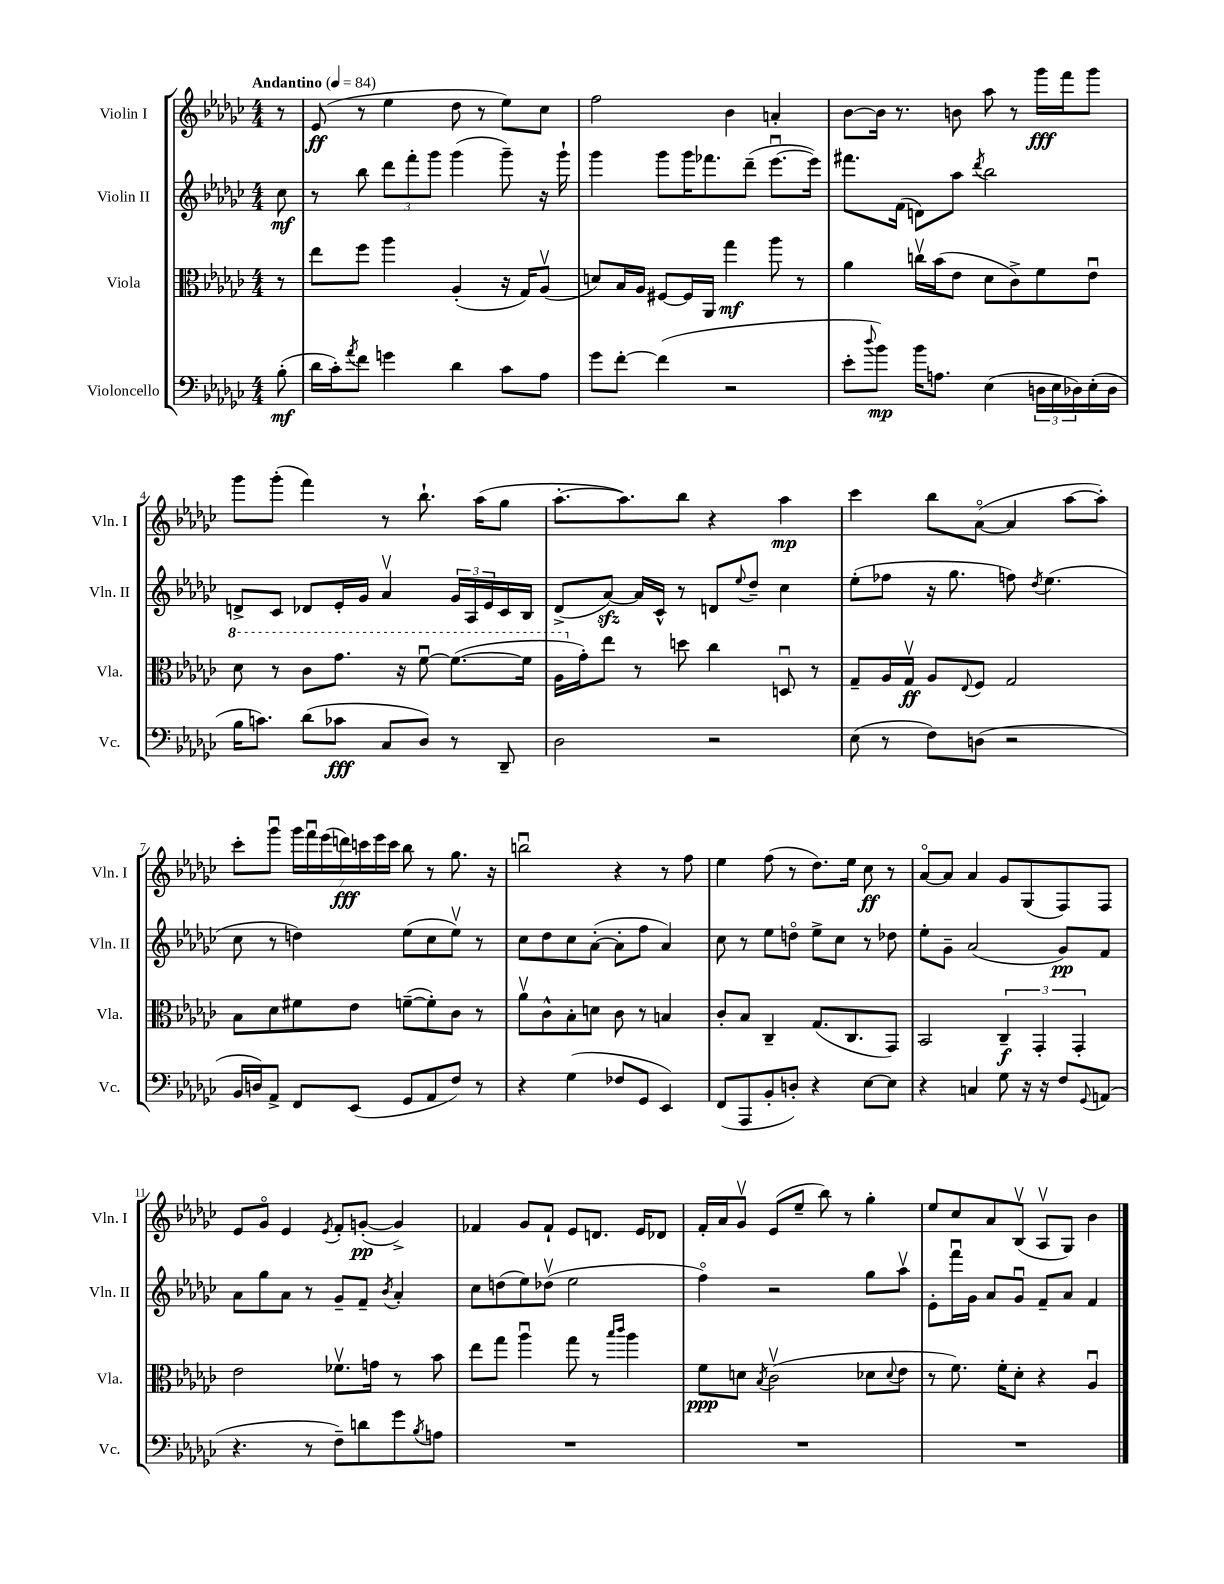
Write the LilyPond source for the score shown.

<<
\new StaffGroup <<
\new Staff = "s0" \with { instrumentName = "Violin I" shortInstrumentName = "Vln. I" } {
    \clef treble \key ges \major \numericTimeSignature \time 4/4 \partial 8 \tempo "Andantino" 4 = 84
    r8 |
    ees'8\ff( r8 ees''4 des''8 r8 ees''8) ces''8 |
    f''2 bes'4 a'4-. |
    bes'8~ bes'16 r8. b'8 aes''8 r8 ges'''16\fff f'''16 ges'''8 |
    ges'''8 ges'''8-.( f'''4) r8 bes''8.-! aes''16( ges''8 |
    aes''8.~-. aes''8.) bes''8 r4 aes''4\mp |
    ces'''4 bes''8 aes'8~\flageolet( aes'4 aes''8~ aes''8-.) |
    ces'''8-. ges'''8\downbow \tuplet 7/4 { ges'''16 f'''16\downbow ees'''16( d'''16\fff) c'''16 ees'''16 c'''16 } bes''8 r8 ges''8. r16 |
    b''2\downbow r4 r8 f''8 |
    ees''4 f''8( r8 des''8.) ees''16 ces''8\ff r8 |
    aes'8~\flageolet aes'8 aes'4 ges'8 ges8( f8) f8 |
    ees'8 ges'8\flageolet ees'4 \acciaccatura { ees'8 } f'8-. g'8~-.\pp( g'4->) |
    fes'4 ges'8 fes'8-! ees'8 d'8. ees'16 des'8 |
    f'16-. aes'16 ges'8\upbow ees'8( ees''8-- bes''8) r8 ges''4-. |
    ees''8 ces''8 aes'8 bes8\upbow( aes8\upbow ges8) bes'4 \bar "|." |
}
\new Staff = "s1" \with { instrumentName = "Violin II" shortInstrumentName = "Vln. II" } {
    \clef treble \key ges \major \numericTimeSignature \time 4/4 \partial 8
    ces''8\mf |
    r8 bes''8 \tuplet 3/2 { des'''8 f'''8-. ges'''8 } ges'''4( ges'''8--) r16 ges'''16-! |
    ges'''4 ges'''8 ges'''16 fes'''8. des'''8--( ees'''8.~\downbow ees'''16) |
    fis'''8. f'16( d'8) aes''8 \acciaccatura { des'''8 } bes''2 |
    d'8-> ces'8 des'8 ees'16-. ges'16 aes'4\upbow \tuplet 3/2 { ges'16 aes16 ees'16 } ces'16 bes16 |
    des'8->( aes'8~\sfz) aes'16 ces'16-^ r8 d'8 \appoggiatura { ees''8 } des''8-- ces''4 |
    ees''8-.( fes''8 r16 ges''8. f''8) \acciaccatura { des''8 } ees''4.( |
    ces''8 r8 d''4) ees''8( ces''8 ees''8\upbow) r8 |
    ces''8 des''8 ces''8 aes'8~-.( aes'8-. f''8 aes'4) |
    ces''8 r8 ees''8 d''8\flageolet ees''8-> ces''8 r8 des''8 |
    ees''8-. ges'8-- aes'2( ges'8\pp) f'8 |
    aes'8 ges''8 aes'8 r8 ges'8-- f'8-- \acciaccatura { bes'8 } aes'4-. |
    ces''8 d''8( ees''8) des''8\upbow( ees''2 |
    f''4\flageolet) r2 ges''8 aes''8\upbow |
    ees'8-. f'''16\downbow ges'16 aes'8 ges'8\downbow f'8-- aes'8 f'4 \bar "|." |
}
\new Staff = "s2" \with { instrumentName = "Viola" shortInstrumentName = "Vla." } {
    \clef alto \key ges \major \numericTimeSignature \time 4/4 \partial 8
    r8 |
    ees''8 f''8 aes''4 aes4-.( r16 ges16) aes8\upbow( |
    d'8) bes16 aes16 fis8~ fis16 aes,16 ges''4\mf aes''8 r8 |
    aes'4 c''16\upbow bes'16( ees'8 des'8 ces'8->) f'8 ees'8\downbow |
    \ottava #1 des''8 r8 ces''8 ges''8. r16 f''8~\downbow f''8.~( f''16 |
    aes'16 \ottava #0 ges'16-.) ees''8 r8 d''8 ces''4 d8\downbow r8 |
    ges8-- aes16 ges16\upbow\ff aes8 \appoggiatura { ees8 } f8 ges2 |
    bes8 des'8 fis'8 ees'8 f'8~--( f'8-.) ces'8 r8 |
    aes'8\upbow ces'8-^ bes8-. d'8 ces'8 r8 b4 |
    ces'8-. bes8 ces4-- ges8.( ces8. ges,8) |
    bes,2 \tuplet 3/2 { ces4--\f ges,4-. ges,4-. } |
    ees'2 fes'8.\upbow g'16 r8 bes'8 |
    ees''8 ges''8 aes''4\downbow ges''8 r8 \grace { bes''16 ces'''16 } aes''4 |
    f'8\ppp d'8 \acciaccatura { bes8 } ces'2\upbow( des'8 \appoggiatura { des'8 } ees'8 |
    r8 f'8.) f'16-. des'8-. r4 aes4\downbow \bar "|." |
}
\new Staff = "s3" \with { instrumentName = "Violoncello" shortInstrumentName = "Vc." } {
    \clef bass \key ges \major \numericTimeSignature \time 4/4 \partial 8
    bes8-.\mf( |
    des'16 ces'16-.) \acciaccatura { aes'8 } f'8 g'4 des'4 ces'8 aes8 |
    ges'8 f'8~-. f'4( r2 |
    ees'8-. \appoggiatura { des''8 } bes'8\mp) bes'16 a8. ees4( \tuplet 3/2 { d16 ees16 des16) } ees16-.( des16 |
    bes16 c'8.) des'8( ces'8\fff ces8 des8) r8 des,8-- |
    des2 r2 |
    ees8( r8 f8) d8( r2 |
    bes,16 d16) aes,8-> f,8 ees,8( ges,8 aes,8 f8) r8 |
    r4 ges4( fes8 ges,8 ees,4) |
    f,8( aes,,8 bes,8-. d8-.) r4 ees8~ ees8 |
    r4 c4 ges8 r16 r16 f8 \appoggiatura { ges,8 } a,8( |
    r4. r8 f8--) d'8 ges'8 \acciaccatura { bes8 } a8 |
    R1 |
    R1 |
    R1 \bar "|." |
}
>>
>>
